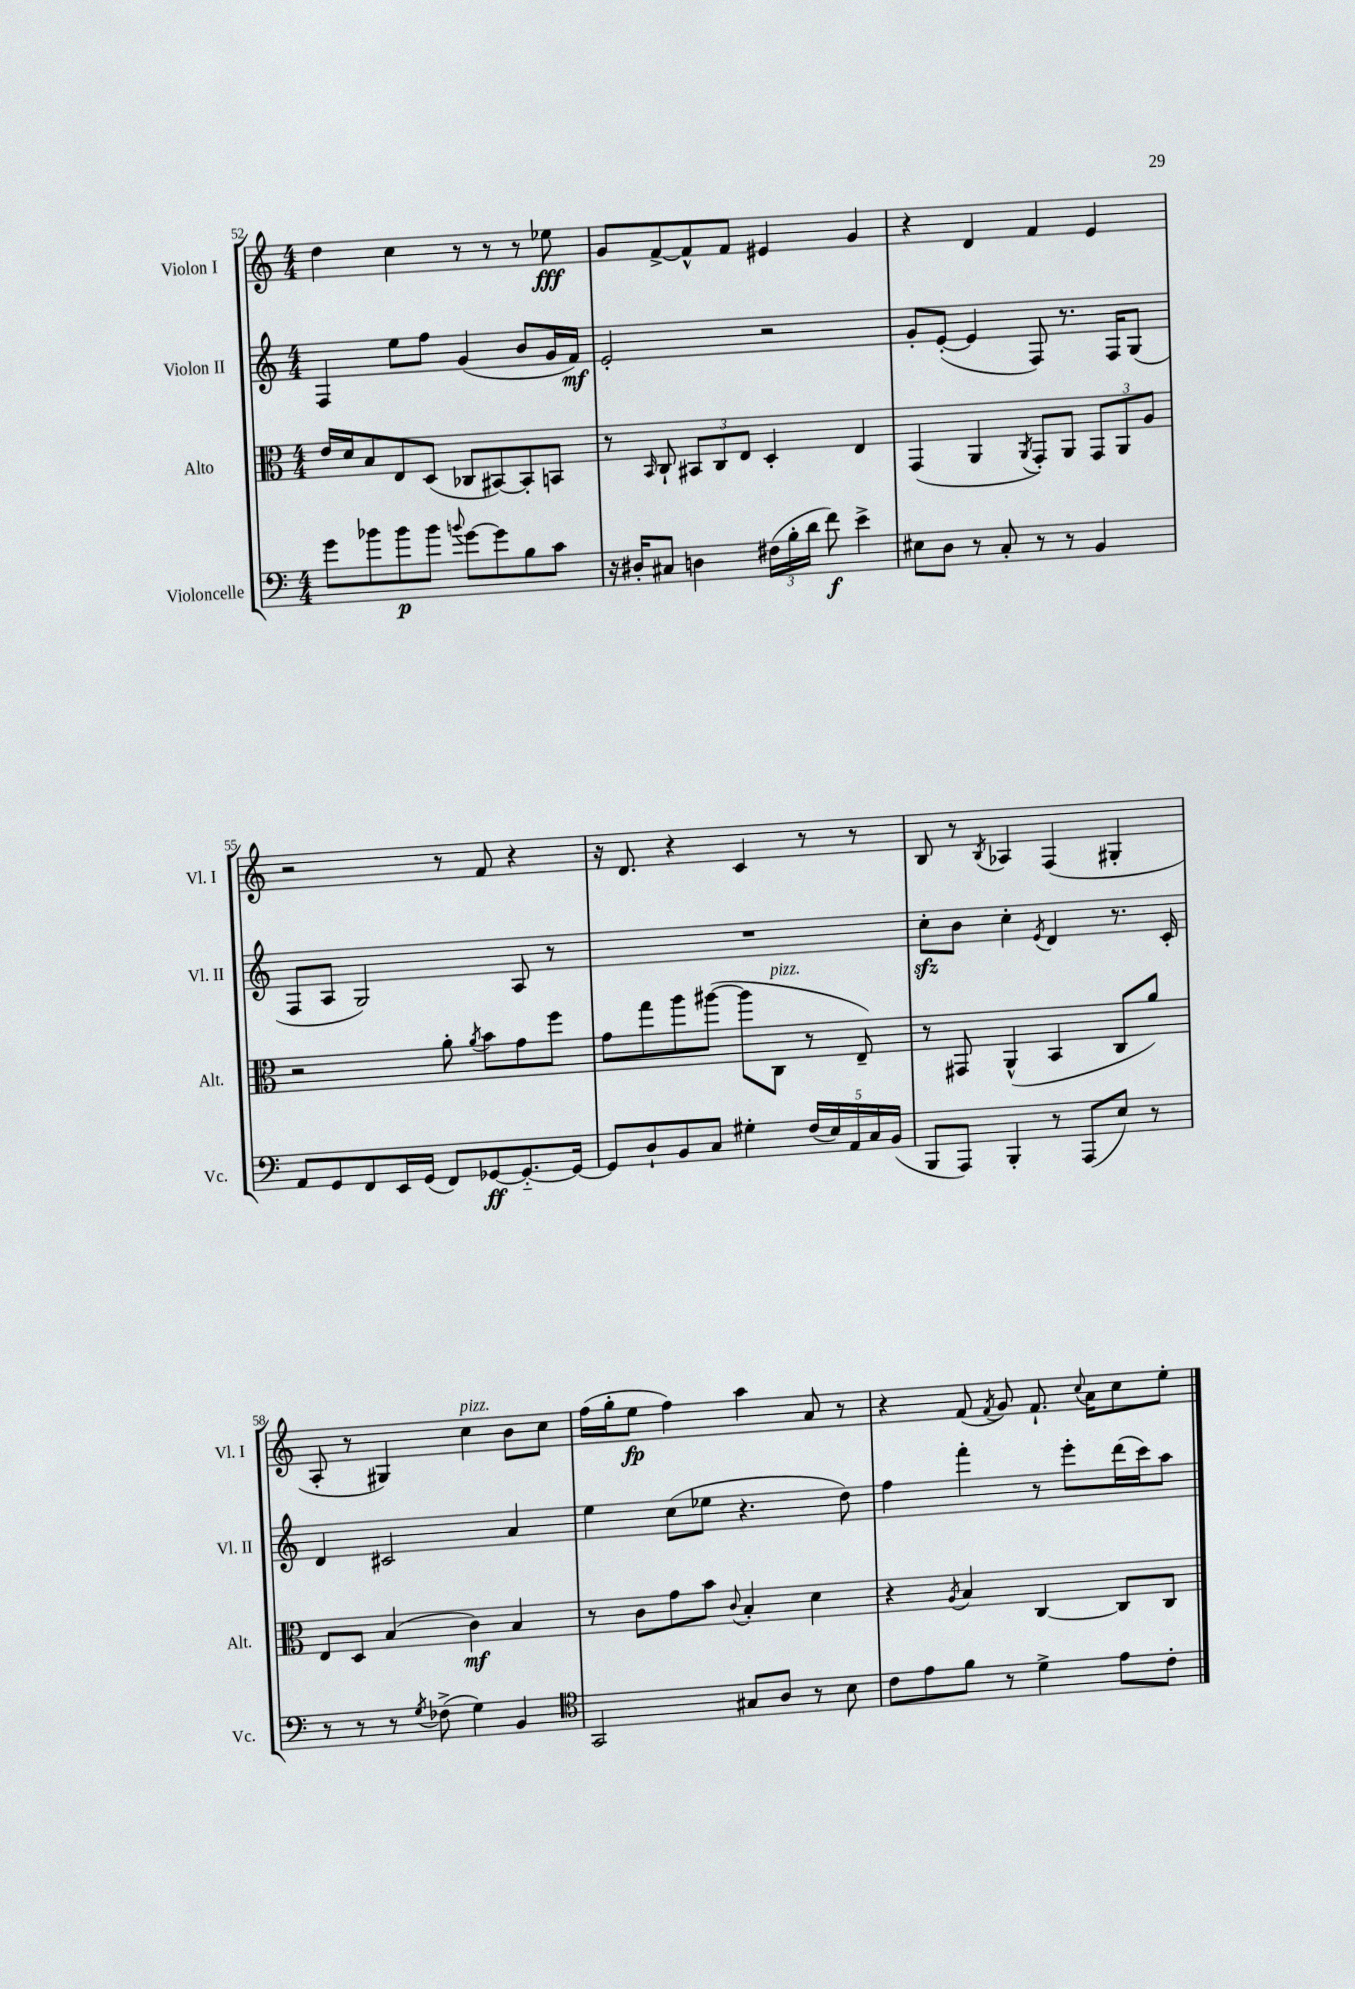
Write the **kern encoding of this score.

**kern	**kern	**kern	**kern
*staff4	*staff3	*staff2	*staff1
*clefF4	*clefC3	*clefG2	*clefG2
*k[]	*k[]	*k[]	*k[]
*M4/4	*M4/4	*M4/4	*M4/4
8g	16e	4F	4dd
.	16d	.	.
8b-	8B	.	.
8b-	8E	8ee	4cc
8b-	(8D	8ff	.
8qqb	.	.	.
[8g	8C-	(4g	8r
8g]	[8BB#)	.	8r
8B	8BB#']	8b	8r
8c	8BB	16g	8ee-
.	.	16f)	.
=	=	=	=
16r	8r	2e'	8g
16D#'	.	.	.
.	16qqBB	.	.
8C#	8C`	.	[8f^
4D	12BB#	.	8f^^]
.	12C	.	.
.	.	.	8f
.	12E	.	.
(24F#	4D'	2r	4e#
24B'	.	.	.
24d	.	.	.
8f)	.	.	.
4e^	4E	.	4g
=	=	=	=
8E#	(4GG	8g'	4r
8D	.	([8e'	.
8r	4AA	4e]	4d
8C'	.	.	.
.	8qAA	.	.
8r	8GG')	8F)	4f
8r	8AA	8.r	.
4BB	12GG	.	4e
.	.	16F	.
.	12AA	.	.
.	.	(8G	.
.	12A	.	.
=	=	=	=
8AA	2r	8F	2r
8GG	.	8A	.
8FF	.	2G)	.
16EE	.	.	.
(16GG	.	.	.
8FF)	8a'	.	8r
.	8qa	.	.
[8GG-	8b	.	8f
8.GG-'~_	8g	8A	4r
.	8ff	8r	.
16GG-_	.	.	.
=	=	=	=
8GG-]	8g	1r	16r
.	.	.	8.d
8D`	8gg	.	.
8BB	8aa	.	4r
8C	([8aa#	.	.
4G#'	8aa#]	.	4c
.	8C	.	.
(20F	8r	.	8r
20E)	.	.	.
20AA	.	.	.
.	8E~)	.	8r
20C	.	.	.
(20BB	.	.	.
=	=	=	=
8BBB	8r	8cc'	8B
8AAA)	8GG#	8b	8r
.	.	.	8qB
4BBB'	(4AA^^	4cc'	4A-
.	.	8qe	.
8r	4BB	4d	(4F
(8AAA	.	.	.
8E)	8C	8.r	4G#'
8r	8a)	.	.
.	.	16c'	.
=	=	=	=
8r	8E	4d	8A'
8r	8D	.	8r
8r	(4B	2c#	4G#)
8qG	.	.	.
(8F-^	.	.	.
4G)	4c)	.	4cc
4BB	4B	4a	8b
.	.	.	8cc
=	=	=	=
*clefC4	*	*	*
2GG	8r	4ee	(16ff
.	.	.	16gg'
.	8c	.	8ee
.	8g	(8cc	4ff)
.	8b	8ee-	.
.	8qqc	.	.
8G#	4B'	4.r	4aa
8A	.	.	.
8r	4d	.	8a
8B	.	8dd)	8r
=	=	=	=
8c	4r	4ff	4r
8e	.	.	.
.	8qA	.	.
8f	4B	4fff'	(8f
.	.	.	8qf
8r	.	.	8g)
4d^	[4C	8r	8.f`
.	.	8eee'	.
.	.	.	8qqcc
.	.	.	16a
8e	8C]	(16ddd	8cc
.	.	16ccc)	.
8c'	8C	8aa	8ee'
==	==	==	==
*-	*-	*-	*-
